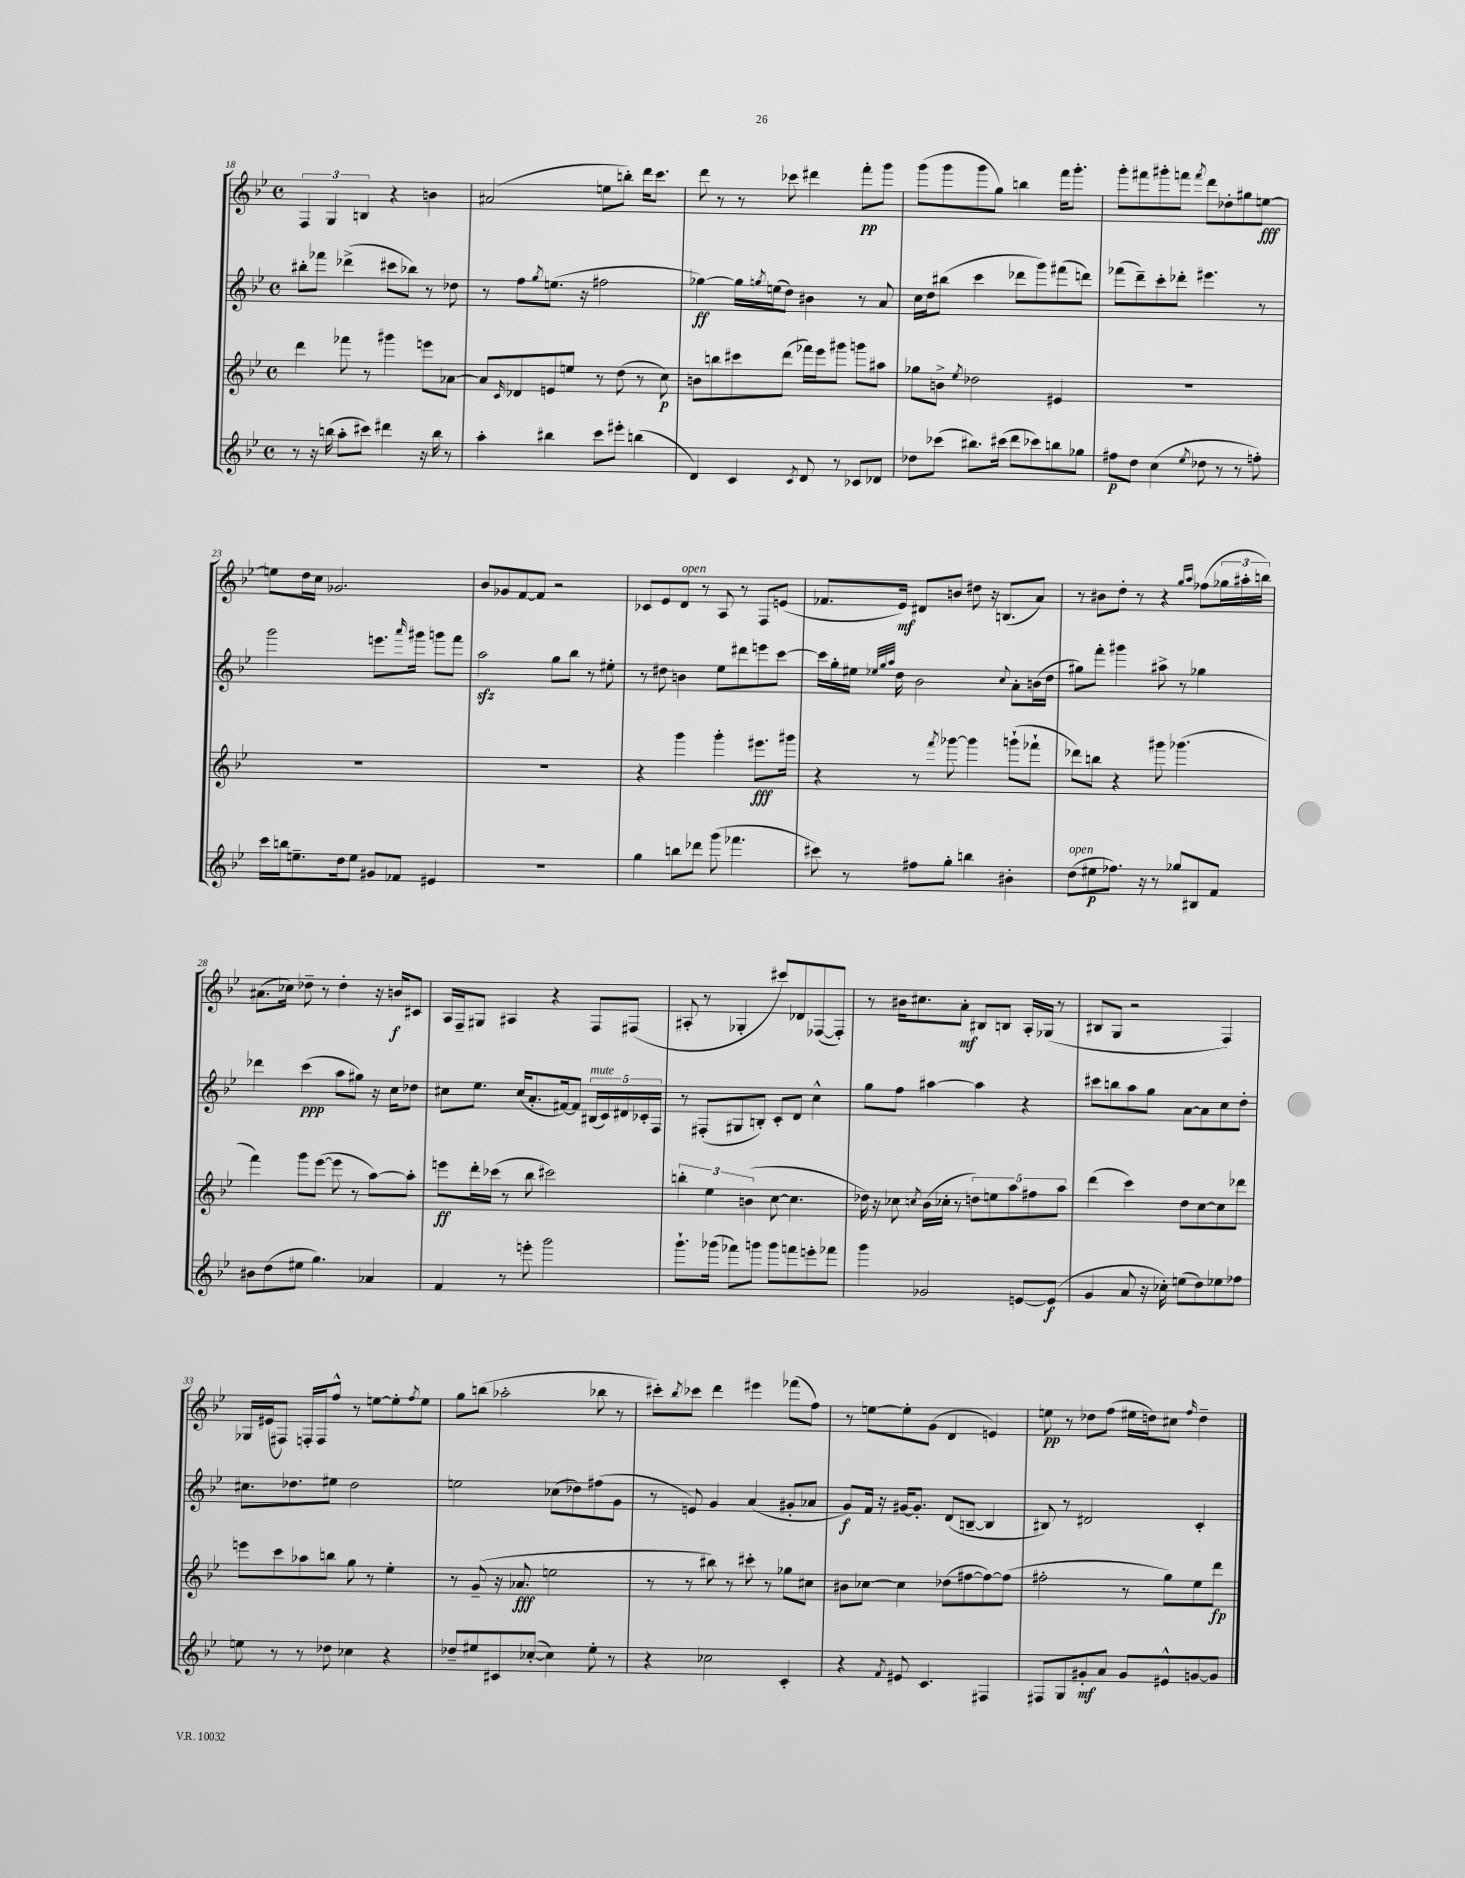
<<
\new StaffGroup <<
\new Staff = "s0" {
    \clef treble \key bes \major \defaultTimeSignature \time 4/4
    \tuplet 3/2 { f4 g4 b4 } r4 b'4 |
    ais'2( e''8 b''8-.) d'''16 c'''8. |
    d'''8 r8 r8 ces'''8 dis'''4 f'''8-.\pp g'''8 |
    g'''8( g'''8 g'''8 g''8) b''4 f'''16 g'''8.-. |
    g'''8-. fis'''8 gis'''8-. f'''8 \acciaccatura { f'''8 } d'''8 des''8-. gis''8 e''8~\fff |
    e''8 d''16 c''16 ges'2. |
    bes'8 ges'8 f'8~ f'8 r2 |
    ces'8 ees'8 d'8^\markup { \italic "open" } r8 a8 r8 f8 e'8( |
    fes'8. ees'16\mf) dis'8 b'8 dis''8 r16 b8.( a'8) |
    r8 bis'8 d''8-. r8 r4 \grace { g''16 a''16 } fes''8( \tuplet 3/2 { ges''16 ais''16-. b''16) } |
    ais'8.( ces''16) des''8-- r8 des''4-. r16 b'16\f cis'8 |
    a16 f16-- gis8 ais4 r4 f8 fis8( |
    ais8-. r8 ges4-. cis'''8) des'8 fes8~( fes8-.) |
    r8 bis'16 cis''8. a'8-.\mf bis8 b8 a16-. ges16( r8 |
    bis8 g8 r2 f4) |
    ges16 eis'16( fis8) f16-. f16 f''8-^ r8 e''8~ e''8-. \acciaccatura { f''8 } e''8 |
    g''8 b''8( aes''2-. bes''8 r8 |
    cis'''8-.) \acciaccatura { bes''8 } ces'''8 d'''4 eis'''4 fes'''8( f''8) |
    r8 e''8~ e''8-. g'8( d'4 e'4) |
    e''8\pp r8 des''8 f''8( eis''16 d''16) cis''8 \grace { f''16 } d''4-- \bar "|." |
}
\new Staff = "s1" {
    \clef treble \key bes \major \defaultTimeSignature \time 4/4
    bis''8-. fes'''8 des'''4->( cis'''8 bes''8) r8 des''8 |
    r8 f''8 \acciaccatura { g''8 } e''8.( r16 fis''2 |
    ges''4~\ff) ges''16 \acciaccatura { g''8 } e''16( d''8) bis'4 r8 a'8 |
    c''16 d''16 bis''8( c'''4 des'''8 g'''8) fis'''8( d'''8) |
    fes'''8( d'''8--) c'''8-. des'''8-. eis'''4. r8 |
    g'''2 e'''8. \grace { a'''16 } gis'''16 g'''8 f'''8 |
    a''2\sfz g''8 bes''8 r8 eis''8-. |
    r8 dis''8 b'4 ees''8 dis'''8 e'''8 c'''8~ |
    c'''16 g''16-. eis''16 \grace { ees''32 g''32 a''32 } d''16 bes'2 \appoggiatura { c''8 } a'8-. b'16( d''16 |
    gis''8) f'''8-. gis'''4 ais''8-> r8 ges''4 |
    des'''4 c'''4\ppp( a''8 gis''8) r16 c''16 des''8 |
    cis''8 ees''8. cis''16( a'8.-. fis'16~) fis'8 \tuplet 5/4 { bis16^\markup { \italic "mute" }( c'16) dis'16 ces'16-. f16 } |
    r8 fis8-.( gis8 b8-.) c'8-. d'8 c''4-^ |
    g''8 f''8 ais''4~ ais''4 r4 |
    cis'''8 b''8 a''8 g''8 a'8~ a'8 c''8 d''8-. |
    cis''8. des''8. eis''8 des''2 |
    e''2 ces''8( des''8) fis''8( g'8 |
    r8 e'8) g'4 a'4( gis'8-. aes'8 |
    g'8\f) f'16 r16 gis'16~ gis'8.-. d'8( b8~-- b4 |
    bis8) r8 dis'2 c'4-. \bar "|." |
}
\new Staff = "s2" {
    \clef treble \key bes \major \defaultTimeSignature \time 4/4
    d'''4 fes'''8 r8 gis'''4 e'''8 aes'8~ |
    aes'8 \grace { c'16 } des'8 e'8 e''8 r8 d''8( r8 c''8\p) |
    b'8 b''8 cis'''8 d'''8( fes'''16) ees'''16 gis'''8 g'''8 ais''8 |
    ges''8 b'8-> \acciaccatura { ees''8 } des''2 eis'4 |
    R1 |
    R1 |
    R1 |
    r4 g'''4 g'''4-. eis'''8.\fff gis'''16 |
    r4 r8 \acciaccatura { f'''8 } ges'''8~ ges'''4 g'''8-!( fes'''8-! |
    des'''8) b''8 r4 gis'''8 ges'''4.( |
    f'''4) g'''8 ees'''8~( ees'''8 r8 a''8~) a''8-. |
    e'''8\ff d'''16-. ces'''16( r8 bes''8 cis'''2) |
    \tuplet 3/2 { b''4-. ees''4 b'4( } c''8~ c''4. |
    des''16) r16 ces''8 \acciaccatura { c''8 } bes'16( ces''16-. r8 \tuplet 5/4 { d''8) e''8 a''8 fis''8 a''8 } |
    d'''4( c'''4) d''8 c''8~ c''8 des'''8 |
    e'''8 c'''8 aes''8 b''8 g''8 r8 ees''4-. |
    r8 g'8--( r16 aes'8.\fff e''2 |
    r8 r8 bis''8) r8 cis'''8-. r8 ges''8 cis''8 |
    bis'8 ces''8~ ces''4 des''8( fis''8~ fis''8~) fis''8( |
    fis''2-. r8 g''8) ees''8 d'''8\fp \bar "|." |
}
\new Staff = "s3" {
    \clef treble \key bes \major \defaultTimeSignature \time 4/4
    r8 r16 b''16( a''8-. cis'''8) dis'''4 r16 b''16 r8 |
    a''4-. bis''4 c'''8 eis'''8-. b''4( |
    d'4) c'4 \acciaccatura { c'8 } d'8 r8 ces'8 des'8 |
    des''8 ces'''8( bis''8.) cis'''16( d'''8 ces'''8) b''8 ges''8 |
    fis''8\p d''8 c''4( \acciaccatura { ees''8 } des''8 r8 r8 f''8-.) |
    c'''16 b''16 e''8.-- d''16 e''8 gis'8 fes'8 eis'4 |
    R1 |
    g''4 b''8 des'''8 g'''8( fes'''4. |
    cis'''8) r8 fis''8 g''8-. b''4 bis'4-. |
    d''8^\markup { \italic "open" }( eis''8\p fes''8.) r16 r8 ges''8 bis8 f'8 |
    bis'8 d''8( eis''8 g''4.) aes'4 |
    f'4 r8 e'''8-. g'''2 |
    g'''8.-! ges'''16( fes'''8) g'''8 g'''8 f'''8 e'''8-. fes'''8 |
    g'''4 ges'2 e'8~ e'8\f( |
    g'4 a'8 r16 ces''16-.) e''8( d''8) ees''8 fes''8 |
    e''8 r8 r8 des''8 ces''4 r4 |
    des''8-- eis''8 cis'8 ces''8~-.( ces''4) eis''8-. r8 |
    r4 ces''2 c'4-. |
    r4 \acciaccatura { f'8 } eis'8 c'4. fis4 |
    fis8 g8 gis'8-.\mf a'8 gis'8 eis'8-^ g'8~ g'8 \bar "|." |
}
>>
>>
\layout { \context { \Score currentBarNumber = #18 } }
